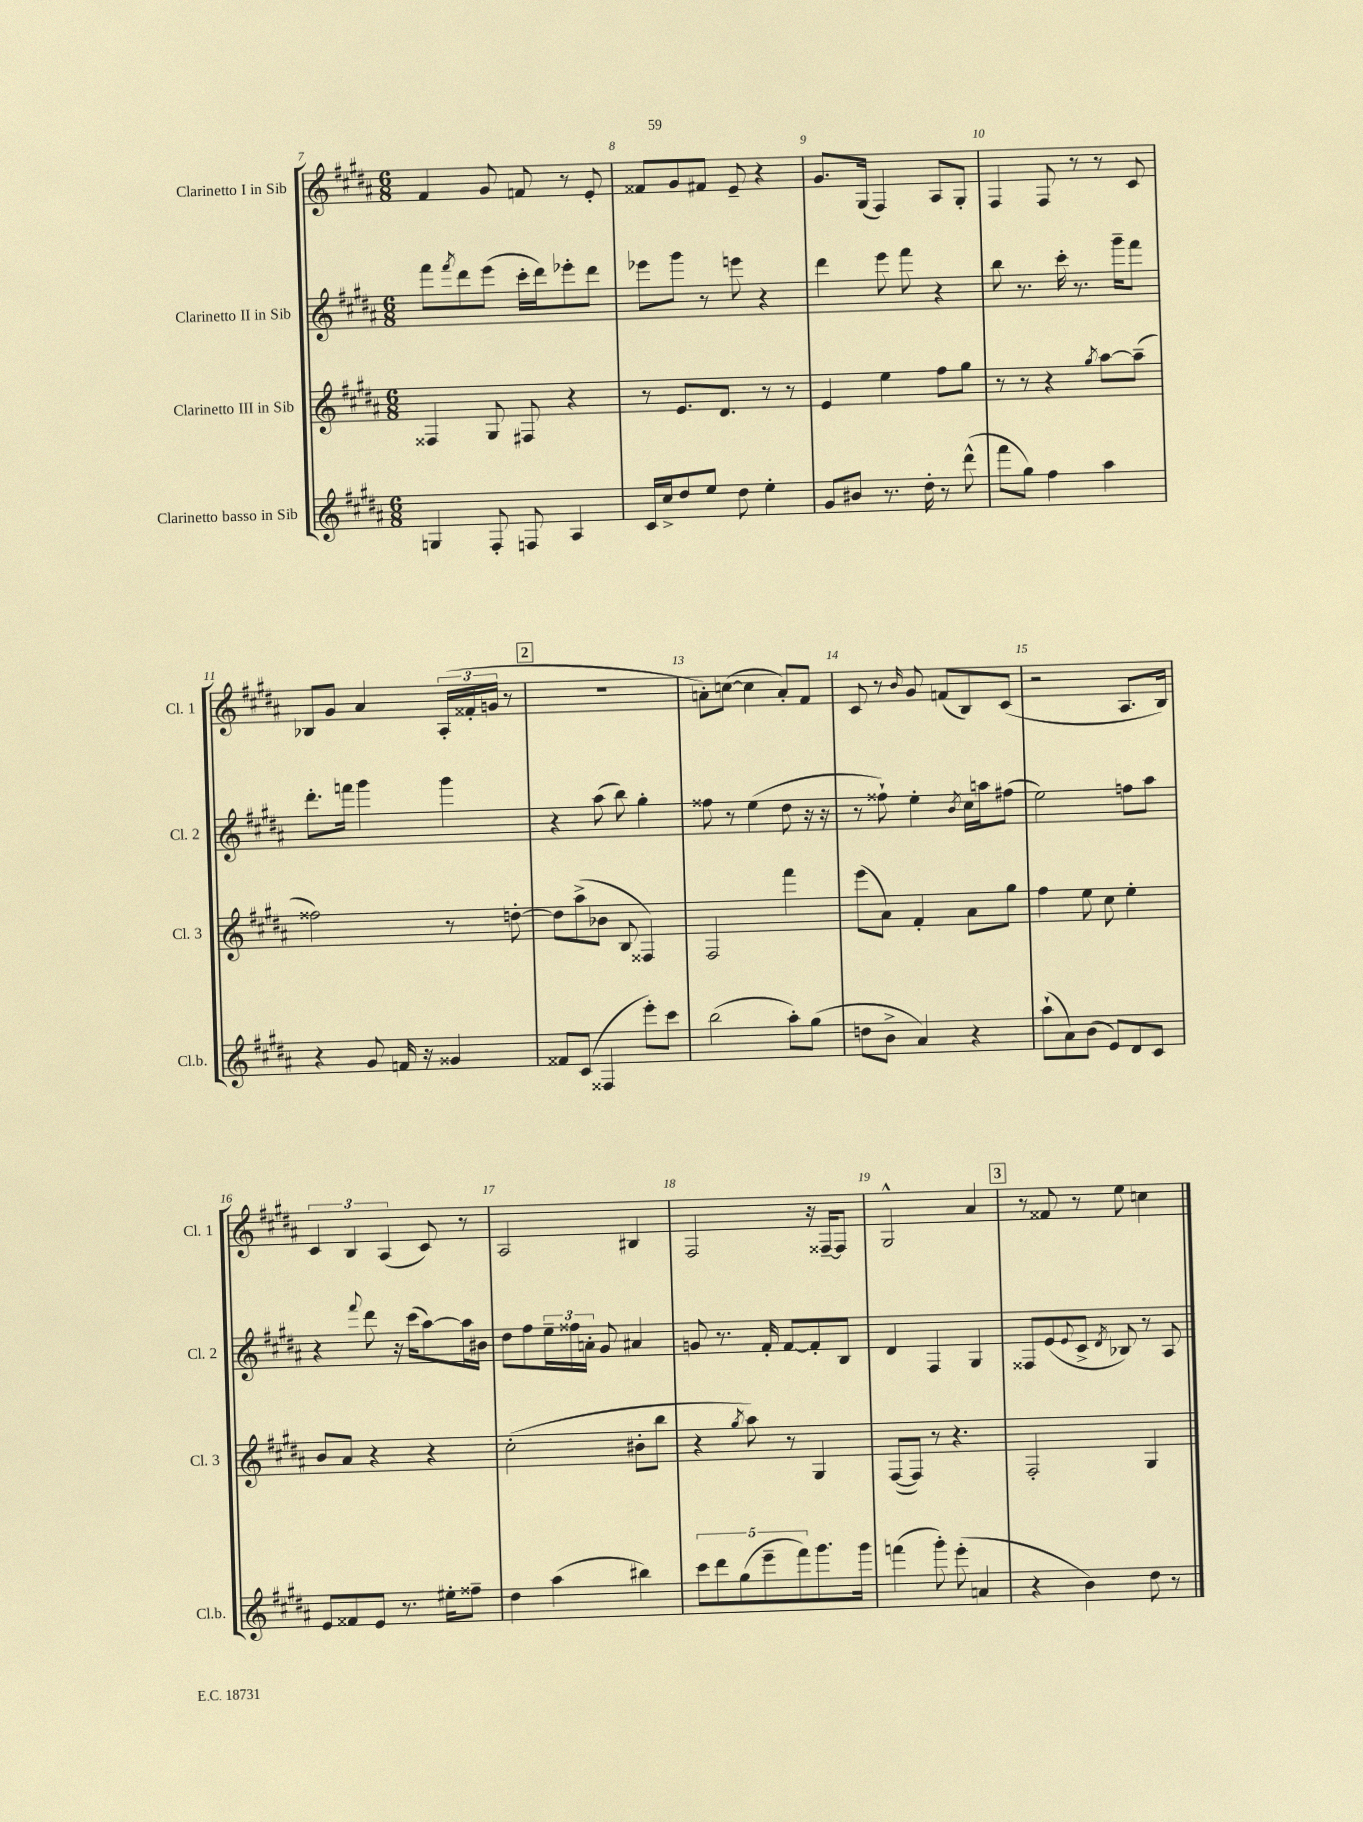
<<
\new StaffGroup <<
\new Staff = "s0" \with { instrumentName = "Clarinetto I in Sib" shortInstrumentName = "Cl. 1" } {
    \clef treble \key b \major \numericTimeSignature \time 6/8
    fis'4 gis'8 f'8 r8 e'8-. |
    fisis'8 gis'8 fis'8 e'8-- r4 |
    gis'8. gis16( fis4) ais8 gis8-. |
    fis4 fis8 r8 r8 cis'8 |
    bes8 gis'8 ais'4 \tuplet 3/2 { ais16-.( fisis'16-. g'16 } r8 |
    \mark \markup { \box "2" } R2. |
    a'8-.) c''8~( c''4 a'8-.) fis'8 |
    cis'8 r8 \grace { b'16 } gis'8 f'8( b8) cis'8( |
    r2 ais8. b16) |
    \tuplet 3/2 { cis'4 b4 ais4( } cis'8) r8 |
    ais2 bis4 |
    fis2 r16 fisis16~-- fisis8 |
    gis2-^ ais'4 |
    \mark \markup { \box "3" } r8 fisis'8 r8 e''8 c''4 \bar "|." |
}
\new Staff = "s1" \with { instrumentName = "Clarinetto II in Sib" shortInstrumentName = "Cl. 2" } {
    \clef treble \key b \major \numericTimeSignature \time 6/8
    fis'''8 \acciaccatura { fis'''8 } dis'''8 e'''8( cis'''16-. dis'''16) ees'''8-. dis'''8 |
    ees'''8 gis'''8 r8 e'''8 r4 |
    dis'''4 e'''8 fis'''8 r4 |
    b''8 r8. cis'''16-. r8. gis'''16-- fis'''8 |
    dis'''8.-. f'''16 gis'''4 gis'''4 |
    \mark \markup { \box "2" } r4 ais''8( b''8) gis''4-. |
    fisis''8 r8 e''4( dis''8 r16 r16 |
    r8 fisis''8-!) e''4-. \acciaccatura { b'8 } cis''16 a''16 fis''8( |
    e''2) f''8 ais''8 |
    r4 \appoggiatura { fis'''8 } dis'''8 r16 cis'''16( ais''8~) ais''16 bis'16 |
    dis''8 fis''8 \tuplet 3/2 { e''16-- fisis''16 a'16-. } gis'8 ais'4 |
    g'8 r8. fis'16-. fis'8~ fis'8-. b8 |
    dis'4 fis4 gis4 |
    \mark \markup { \box "3" } fisis8 e'8( \appoggiatura { e'8 } cis'8-> \acciaccatura { dis'8 } bes8) r8 ais8 \bar "|." |
}
\new Staff = "s2" \with { instrumentName = "Clarinetto III in Sib" shortInstrumentName = "Cl. 3" } {
    \clef treble \key b \major \numericTimeSignature \time 6/8
    fisis4 gis8 fis8 r4 |
    r8 e'8. dis'8. r8 r8 |
    e'4 e''4 fis''8 gis''8 |
    r8 r8 r4 \acciaccatura { gis''8 } ais''8~ ais''8--( |
    fisis''2) r8 d''8~-. |
    \mark \markup { \box "2" } d''8 ais''8->( bes'8 b8 fisis4) |
    fis2 fis'''4 |
    e'''8( ais'8) fis'4-. ais'8 gis''8 |
    fis''4 e''8 cis''8 e''4-. |
    b'8 ais'8 r4 r4 |
    cis''2-.( bis'8-. b''8 |
    r4 \acciaccatura { gis''8 } ais''8) r8 gis4 |
    fis8~( fis8) r8 r4. |
    \mark \markup { \box "3" } fis2-. gis4 \bar "|." |
}
\new Staff = "s3" \with { instrumentName = "Clarinetto basso in Sib" shortInstrumentName = "Cl.b." } {
    \clef treble \key b \major \numericTimeSignature \time 6/8
    g4 fis8-. f8 ais4 |
    cis'16 cis''16-> dis''8 e''8 dis''8 e''4-. |
    gis'8 bis'8 r8. dis''16-. r8 dis'''8-^( |
    fis'''8 gis''8) fis''4 ais''4 |
    r4 gis'8 f'16 r16 gisis'4 |
    \mark \markup { \box "2" } fisis'8 cis'8( fisis4 e'''8-.) cis'''8 |
    b''2( ais''8-.) gis''8( |
    d''8 b'8-> ais'4) r4 |
    ais''8-!( ais'8) b'8( e'8) dis'8 cis'8 |
    e'8 fisis'8 e'8 r8. eis''16-. fisis''8-- |
    dis''4 ais''4( bis''4) |
    \tuplet 5/4 { cis'''8 dis'''8 gis''8( e'''8-- fis'''8) } gis'''8. gis'''16 |
    f'''4( gis'''8-.) e'''8-.( a'4 |
    \mark \markup { \box "3" } r4 b'4) dis''8 r8 \bar "|." |
}
>>
>>
\layout { \context { \Score currentBarNumber = #7 \override BarNumber.break-visibility = ##(#f #t #t) barNumberVisibility = #all-bar-numbers-visible } }
